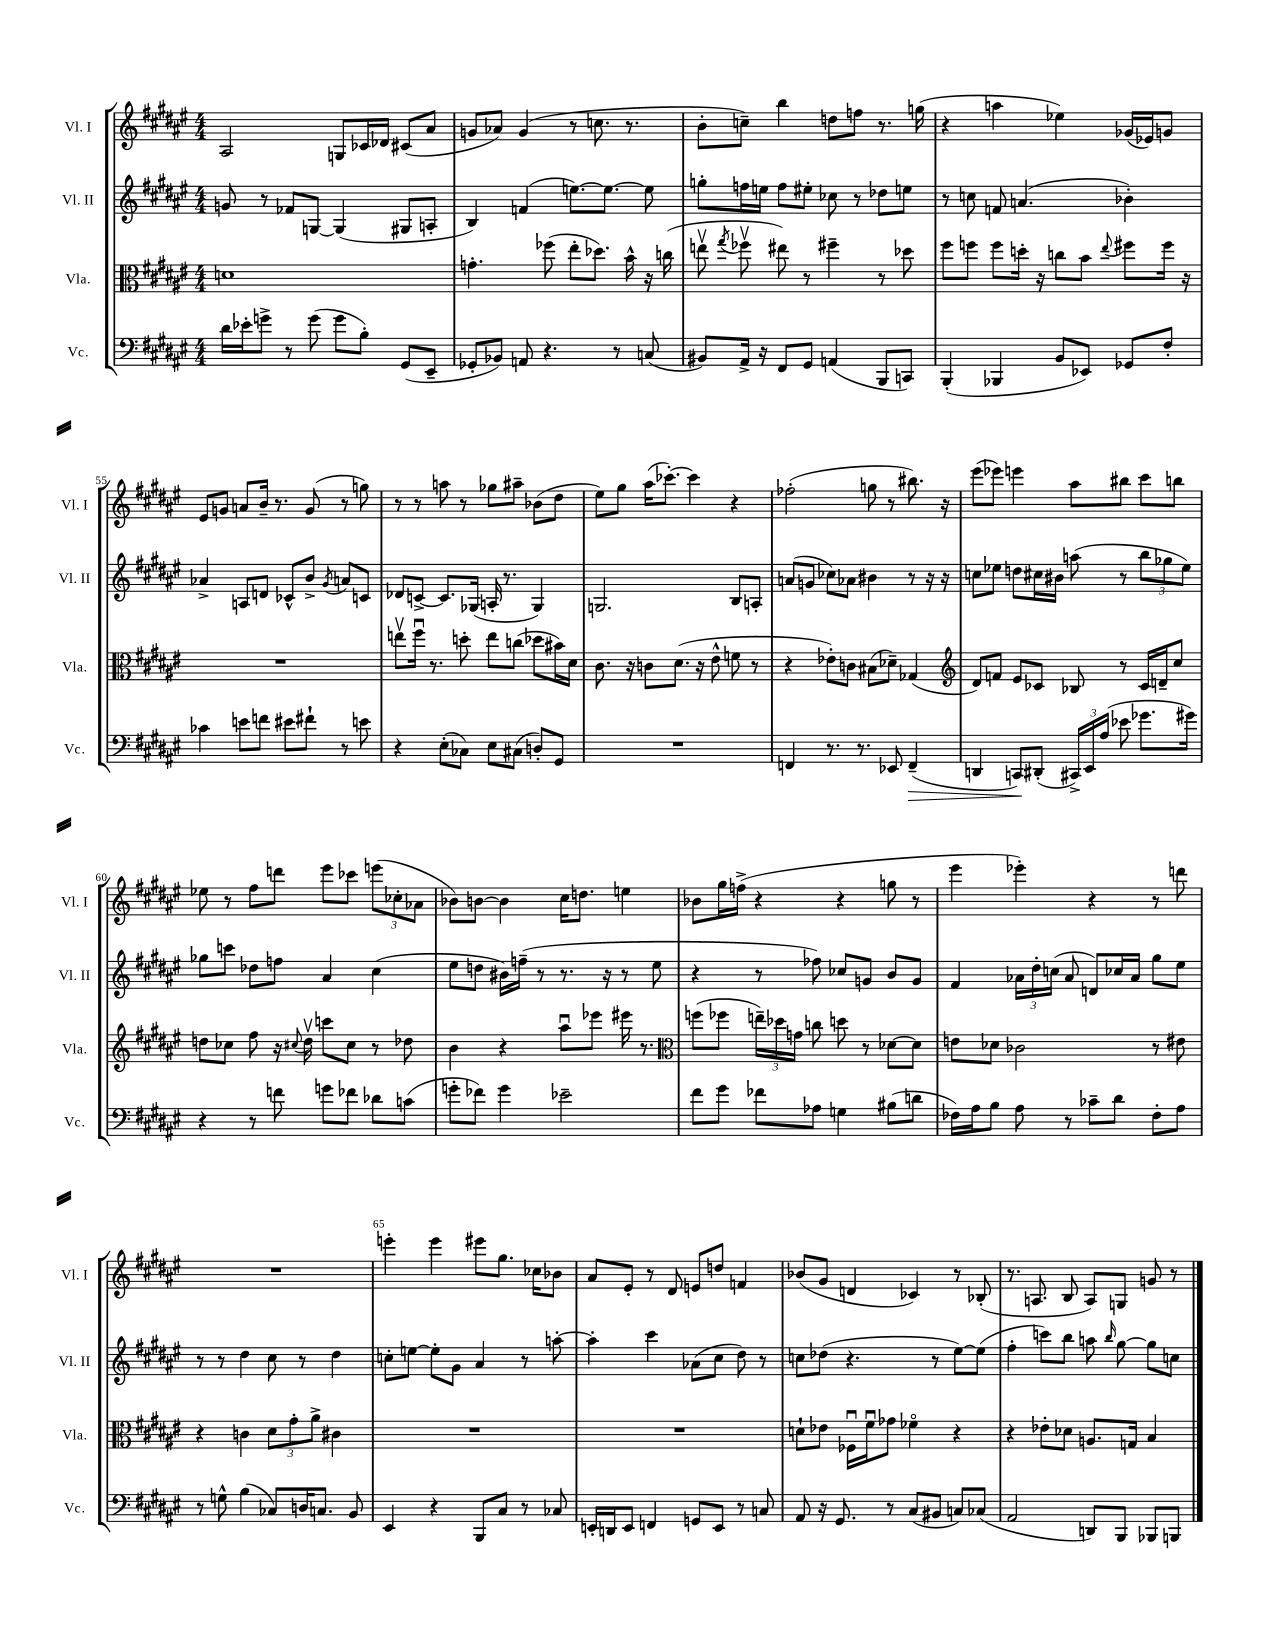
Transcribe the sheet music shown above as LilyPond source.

<<
\new StaffGroup <<
\new Staff = "s0" \with { instrumentName = "Vl. I" shortInstrumentName = "Vl. I" } {
    \clef treble \key fis \major \numericTimeSignature \time 4/4
    \autoBeamOff ais2 g8[ ces'16 des'16] cis'8[( ais'8] |
    g'8[ aes'8]) g'4( r8 c''8. r8. |
    b'8[-. c''8]--) b''4 d''8[ f''8] r8. g''16( |
    r4 a''4 ees''4) ges'16[( ees'16) g'8] |
    eis'8[ g'8] a'8[ b'16]-- r8. g'8( r8 g''8) |
    r8 r8 a''8 r8 ges''8[ ais''8]-- bes'8[( dis''8] |
    eis''8[) gis''8] ais''16[( ces'''8.]~-.) ces'''4 r4 |
    fes''2-.( g''8 r8 bis''8.) r16 |
    eis'''8[( ees'''8]) e'''4 ais''8[ bis''8] cis'''8[ b''8] |
    ees''8 r8 fis''8[ d'''8] eis'''8[ ces'''8] \tuplet 3/2 { e'''8[( ces''8-. aes'8] } |
    bes'8[) b'8]~ b'4 cis''16[ d''8.] e''4 |
    bes'8[ gis''16 f''16]->( r4 r4 g''8 r8 |
    eis'''4 ees'''4-.) r4 r8 d'''8 |
    R1 |
    e'''4-. e'''4 eis'''8[ gis''8.] ces''16[ bes'8] |
    ais'8[ eis'8]-. r8 dis'8 e'8[ d''8] f'4 |
    bes'8[( gis'8] d'4 ces'4) r8 bes8-.( |
    r8. a8. b8 a8[) g8] g'8 r8 \bar "|." |
}
\new Staff = "s1" \with { instrumentName = "Vl. II" shortInstrumentName = "Vl. II" } {
    \clef treble \key fis \major \numericTimeSignature \time 4/4
    \autoBeamOff g'8 r8 fes'8[ g8]~ g4( gis8[ a8]-. |
    b4) f'4( e''8.[~) e''8.]~ e''8 |
    g''8[-. f''16 e''16] f''8[ eis''8]-. ces''8 r8 des''8[ e''8] |
    r8 c''8 f'8 a'4.( bes'4-.) |
    aes'4-> a8[ d'8] ces'8[-^ b'8]-> \acciaccatura { gis'8 } a'8[ c'8] |
    des'8[ c'8]~-> c'8.[ ges16]( a16-. r8. ges4) |
    g2. b8[ a8]-. |
    a'8[( g'8] ces''8[) aes'8] bis'4 r8 r16 r16 |
    c''8[ ees''8] d''8[ cis''16 bis'16] a''8( r8 \tuplet 3/2 { b''8[ ges''8 ees''8]) } |
    ges''8[ c'''8] des''8[ f''8] ais'4 cis''4( |
    eis''8[ d''8] bis'16[) f''16]--( r8 r8. r16 r8 eis''8 |
    r4 r8 fes''8) ces''8[ g'8] b'8[ g'8] |
    fis'4 \tuplet 3/2 { aes'16[ dis''16-. c''16]( } aes'8 d'8[) ces''16 aes'16] gis''8[ eis''8] |
    r8 r8 dis''4 cis''8 r8 dis''4 |
    c''8[-. e''8]~ e''8[-. gis'8] ais'4 r8 a''8~-. |
    a''4-. cis'''4 aes'8[( cis''8] dis''8) r8 |
    c''8[ des''8]( r4. r8 eis''8[~) eis''8]( |
    fis''4-. c'''8[) b''8] a''8 \grace { b''16 } gis''8~ gis''8[ c''8] \bar "|." |
}
\new Staff = "s2" \with { instrumentName = "Vla." shortInstrumentName = "Vla." } {
    \clef alto \key fis \major \numericTimeSignature \time 4/4
    \autoBeamOff d'1 |
    g'4.-. fes''8( eis''8[-. des''8.]) b'16-^ r16 c''16( |
    e''8\upbow \acciaccatura { gis''8 } fes''8\upbow eis''8) r8 fis''4-- r8 des''8 |
    fis''8[ f''8] f''8[ d''16]-. r16 c''8[ b'8] \appoggiatura { eis''8 } fis''8[ fis''16] r16 |
    R1 |
    e''8[\upbow fis''16]\downbow r8. d''8-. e''8[ c''8]( des''8[ bis'16) dis'16] |
    cis'8. r16 c'8[ dis'8.]( r16 eis'8-^ f'8 r8 |
    r4 ees'8[-.) c'8] bis8[( des'8]--) ges4( |
    \clef treble dis'8[) f'8] eis'8[ ces'8] bes8 r8 ces'16[ d'16-- cis''8] |
    d''8[ ces''8] fis''8 r16 \appoggiatura { cis''8 } d''16\upbow c'''8[ cis''8] r8 des''8 |
    b'4 r4 ais''8[\downbow ees'''8] eis'''16 r8. |
    \clef alto f''8[( fes''8] \tuplet 3/2 { e''16[--) des''16 g'16] } c''8 d''8 r8 des'8[~ des'8] |
    e'8[ des'8] ces'2 r8 eis'8 |
    r4 c'4 \tuplet 3/2 { dis'8[ gis'8-. ais'8]-> } cis'4 |
    R1 |
    R1 |
    d'8[-! ees'8] fes16[\downbow fis'16\downbow ges'8] fes'4\flageolet r4 |
    r4 ees'8[-. des'8] a8.[ g16] b4 \bar "|." |
}
\new Staff = "s3" \with { instrumentName = "Vc." shortInstrumentName = "Vc." } {
    \clef bass \key fis \major \numericTimeSignature \time 4/4
    \autoBeamOff dis'16[ ees'16-. g'8]-> r8 g'8( g'8[ b8]-.) gis,8[( eis,8]-- |
    ges,8[-. bes,8]) a,8 r4. r8 c8( |
    bis,8[) ais,16]-> r16 fis,8[ gis,8] a,4( b,,8[ c,8]) |
    b,,4-.( bes,,4 b,8[ ees,8]) ges,8[ fis8]-. |
    ces'4 e'8[ f'8] eis'8[ fis'8]-! r8 e'8 |
    r4 eis8[-.( ces8]) eis8[ cis8]( d8[-.) gis,8] |
    R1 |
    f,4 r8. r8. ees,8 f,4--\>( |
    d,4 c,8[\!) dis,8]-.( \tuplet 3/2 { cis,16[->) eis,16 ais16]( } ees'8 ges'8.[ gis'16]) |
    r4 r8 f'8 g'8[ fes'8] des'8[ c'8]( |
    g'8[-. fes'8]) g'4 ees'2-- |
    fis'8[ gis'8] fes'8[ aes8] g4 bis8[( d'8] |
    fes16[) ais16 b8] ais8 r8 ces'8[-- dis'8] fes8[-. ais8] |
    r8 g8-^ b4( ces8[) d16 c8.] b,8 |
    eis,4 r4 b,,8[ cis8] r8 ces8 |
    e,16[-. d,16 e,8] f,4 g,8[ e,8] r8 c8 |
    ais,8 r16 gis,8. r8 cis8[( bis,8] c8[) ces8]( |
    ais,2 d,8[) b,,8] bes,,8[ b,,8] \bar "|." |
}
>>
>>
\layout { \context { \Score currentBarNumber = #51 \override BarNumber.break-visibility = ##(#f #t #t) barNumberVisibility = #(every-nth-bar-number-visible 5) } }
